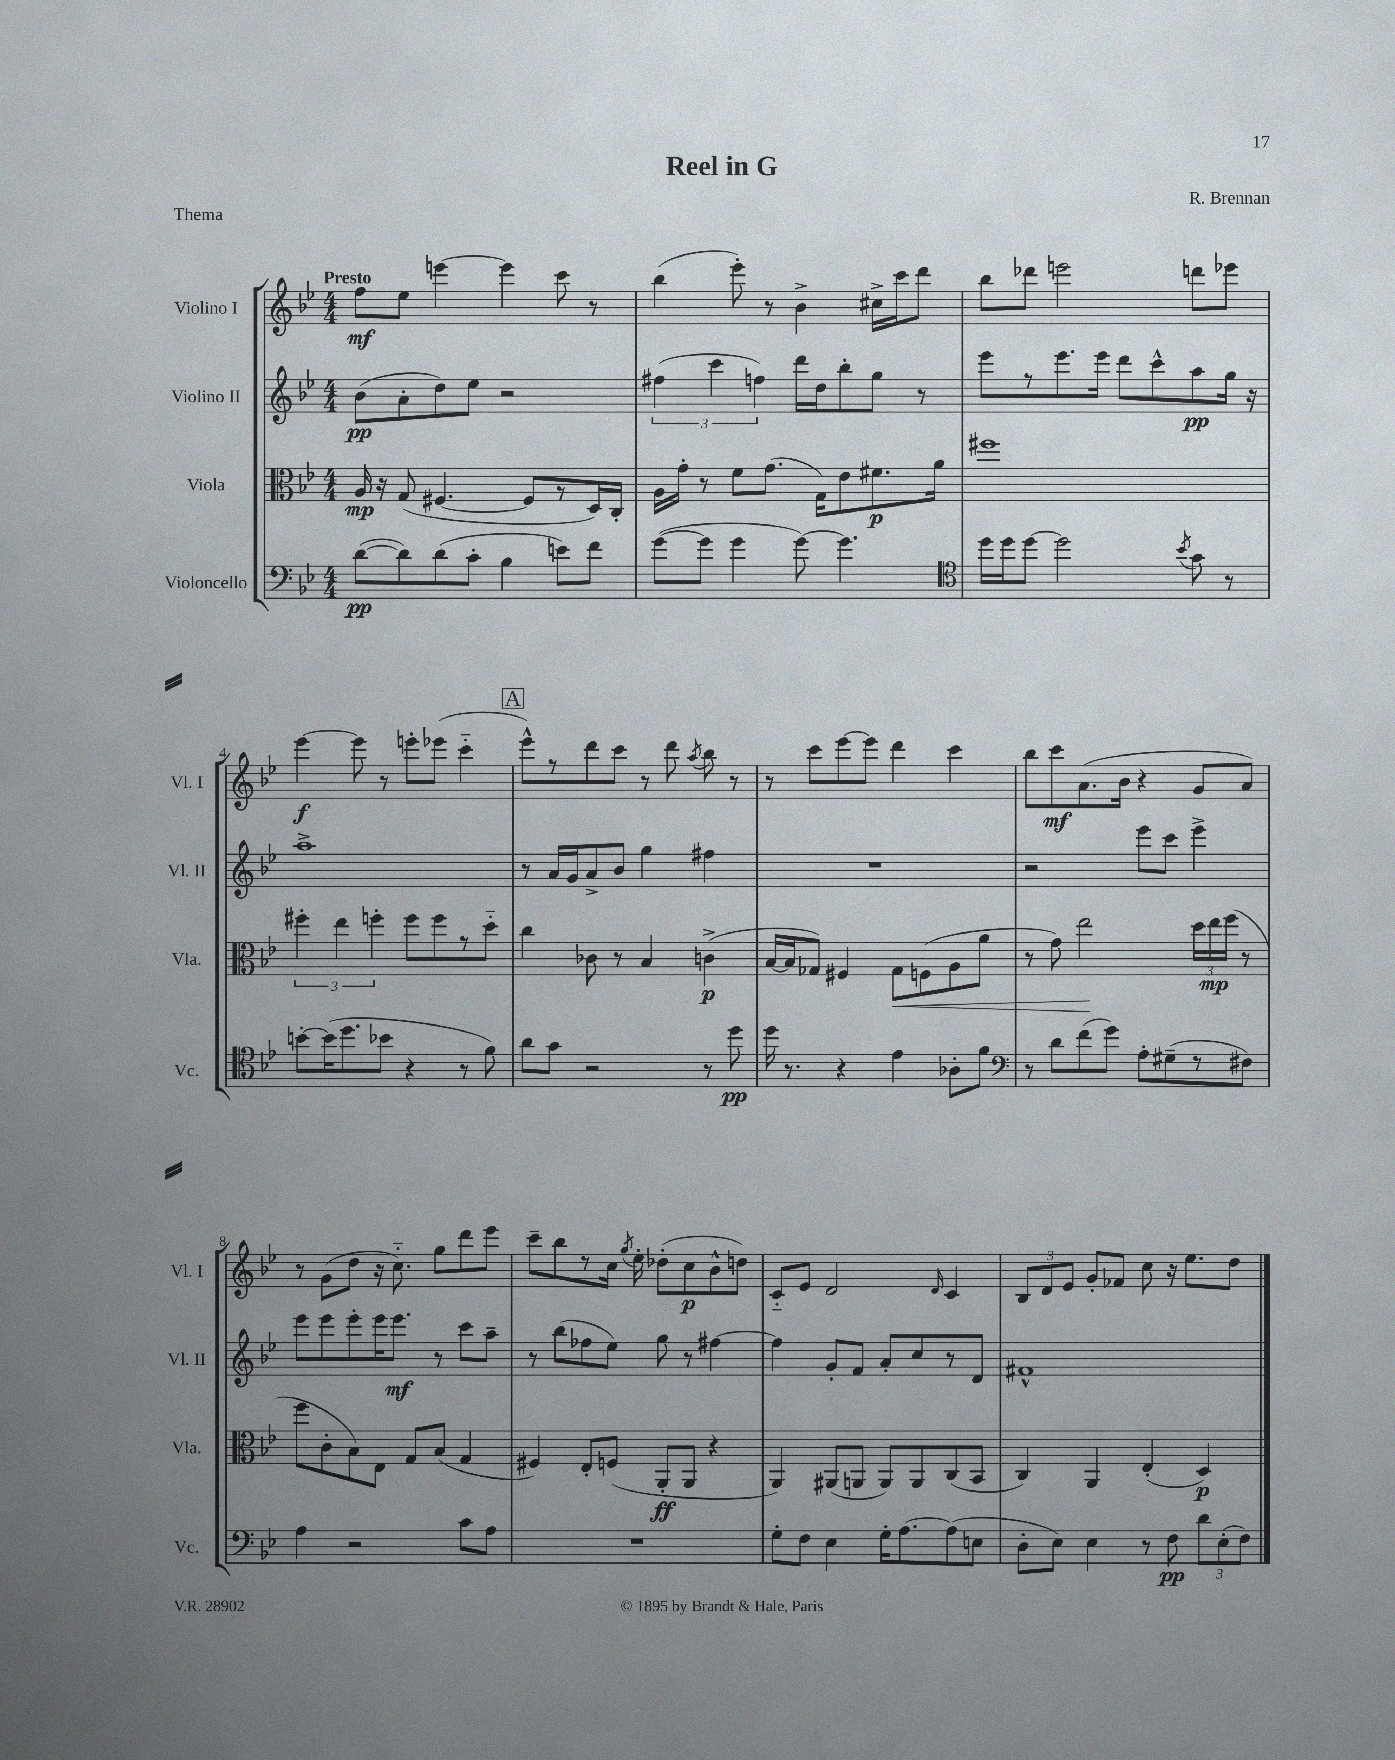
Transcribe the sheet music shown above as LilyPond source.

\header { title = "Reel in G" composer = "R. Brennan" piece = "Thema" }
<<
\new StaffGroup <<
\new Staff = "s0" \with { instrumentName = "Violino I" shortInstrumentName = "Vl. I" } {
    \clef treble \key bes \major \numericTimeSignature \time 4/4 \tempo "Presto"
    \autoBeamOff f''8[\mf ees''8] e'''4~ e'''4 c'''8 r8 |
    bes''4( ees'''8-.) r8 bes'4-> cis''16[-> c'''16 d'''8] |
    bes''8[ des'''8] e'''2 d'''8[ ees'''8] |
    ees'''4~\f ees'''8 r8 e'''8[-. ees'''8]( c'''4-_ |
    \mark \markup { \box "A" } ees'''8[-^) r8 d'''8 c'''8] r8 d'''8 \acciaccatura { a''8 } bes''8 r8 |
    r8 c'''8[ ees'''8~ ees'''8] d'''4 c'''4 |
    bes''8[ c'''8\mf a'8.( bes'16] r4 g'8[ a'8]) |
    r8 g'8[( d''8] r16 c''8.-_) g''8[ d'''8 ees'''8] |
    c'''8[-- bes''8 r8 c''16] \acciaccatura { g''8 } ees''16-. des''8[-.( c''8\p bes'8-^ d''8]) |
    c'8[-_ ees'8] d'2 \grace { d'16 } c'4 |
    \tuplet 3/2 { bes8[ d'8 ees'8] } g'8[-. fes'8] c''8 r16 ees''8.[ d''8] \bar "|." |
}
\new Staff = "s1" \with { instrumentName = "Violino II" shortInstrumentName = "Vl. II" } {
    \clef treble \key bes \major \numericTimeSignature \time 4/4
    \autoBeamOff bes'8[\pp( a'8-. d''8) ees''8] r2 |
    \tuplet 3/2 { fis''4( c'''4 f''4) } d'''16[ d''16 bes''8-. g''8] r8 |
    ees'''8[ r8 ees'''8. ees'''16] d'''8[ c'''8-^ a''8\pp g''16] r16 |
    a''1-> |
    \mark \markup { \box "A" } r8 a'16[ g'16 a'8-> bes'8] g''4 fis''4 |
    R1 |
    r2 ees'''8[ c'''8] ees'''4-> |
    ees'''8[ ees'''8 ees'''8-. ees'''16 ees'''8.]\mf r8 c'''8[ a''8]-- |
    r8 bes''8[( fes''8 ees''8]) g''8 r8 fis''4~ |
    fis''4 g'8[-. f'8] a'8[-. c''8 r8 d'8] |
    fis'1-^ \bar "|." |
}
\new Staff = "s2" \with { instrumentName = "Viola" shortInstrumentName = "Vla." } {
    \clef alto \key bes \major \numericTimeSignature \time 4/4
    \autoBeamOff a16\mp r16 g8( fis4.~ fis8[ r8 d16) c16]-. |
    a16[ g'16]-. r8 f'8[ g'8.]( g16[) ees'8 fis'8.\p a'16] |
    fis''1 |
    \tuplet 3/2 { fis''4-. ees''4 f''4-. } f''8[ f''8 r8 d''8]-_ |
    \mark \markup { \box "A" } c''4 ces'8 r8 bes4 c'4->\p( |
    bes16[~ bes16 ges8]) fis4 ges8[\< f8( a8 a'8] |
    r8 g'8) ees''2\! \tuplet 3/2 { d''16[ ees''16\mp f''16]( } r8 |
    f''8[ c'8-. bes8) ees8] g8[ bes8]( g4 |
    fis4) ees8[-. f8]( a,8[-.\ff a,8] r4 |
    a,4) ais,8[( a,8] a,8[) a,8 c8( bes,8] |
    c4) a,4 ees4-.( d4\p) \bar "|." |
}
\new Staff = "s3" \with { instrumentName = "Violoncello" shortInstrumentName = "Vc." } {
    \clef bass \key bes \major \numericTimeSignature \time 4/4
    \autoBeamOff d'8[~\pp( d'8) d'8( c'8]-. bes4 e'8[) f'8] |
    g'8[~( g'8] g'4 g'8~) g'4. |
    \clef tenor d''16[ d''16 d''8]~ d''2 \acciaccatura { bes'8 } g'8 r8 |
    b'8[~-. b'16( d''8. bes'8] r4 r8 f'8) |
    \mark \markup { \box "A" } a'8[ g'8] r2 r8 d''8\pp |
    d''16 r8. r4 ees'4 aes8[-. f'8] |
    \clef bass r8 d'8[ f'8( g'8]) a8[-. gis8--( r8 fis8]) |
    a4 r2 c'8[ a8] |
    R1 |
    g8[-. f8] ees4 g16[-. a8.~ a8( e8] |
    d8[-. ees8]) ees4 r8 f8\pp \tuplet 3/2 { d'8[ ees8-.( f8]) } \bar "|." |
}
>>
>>
